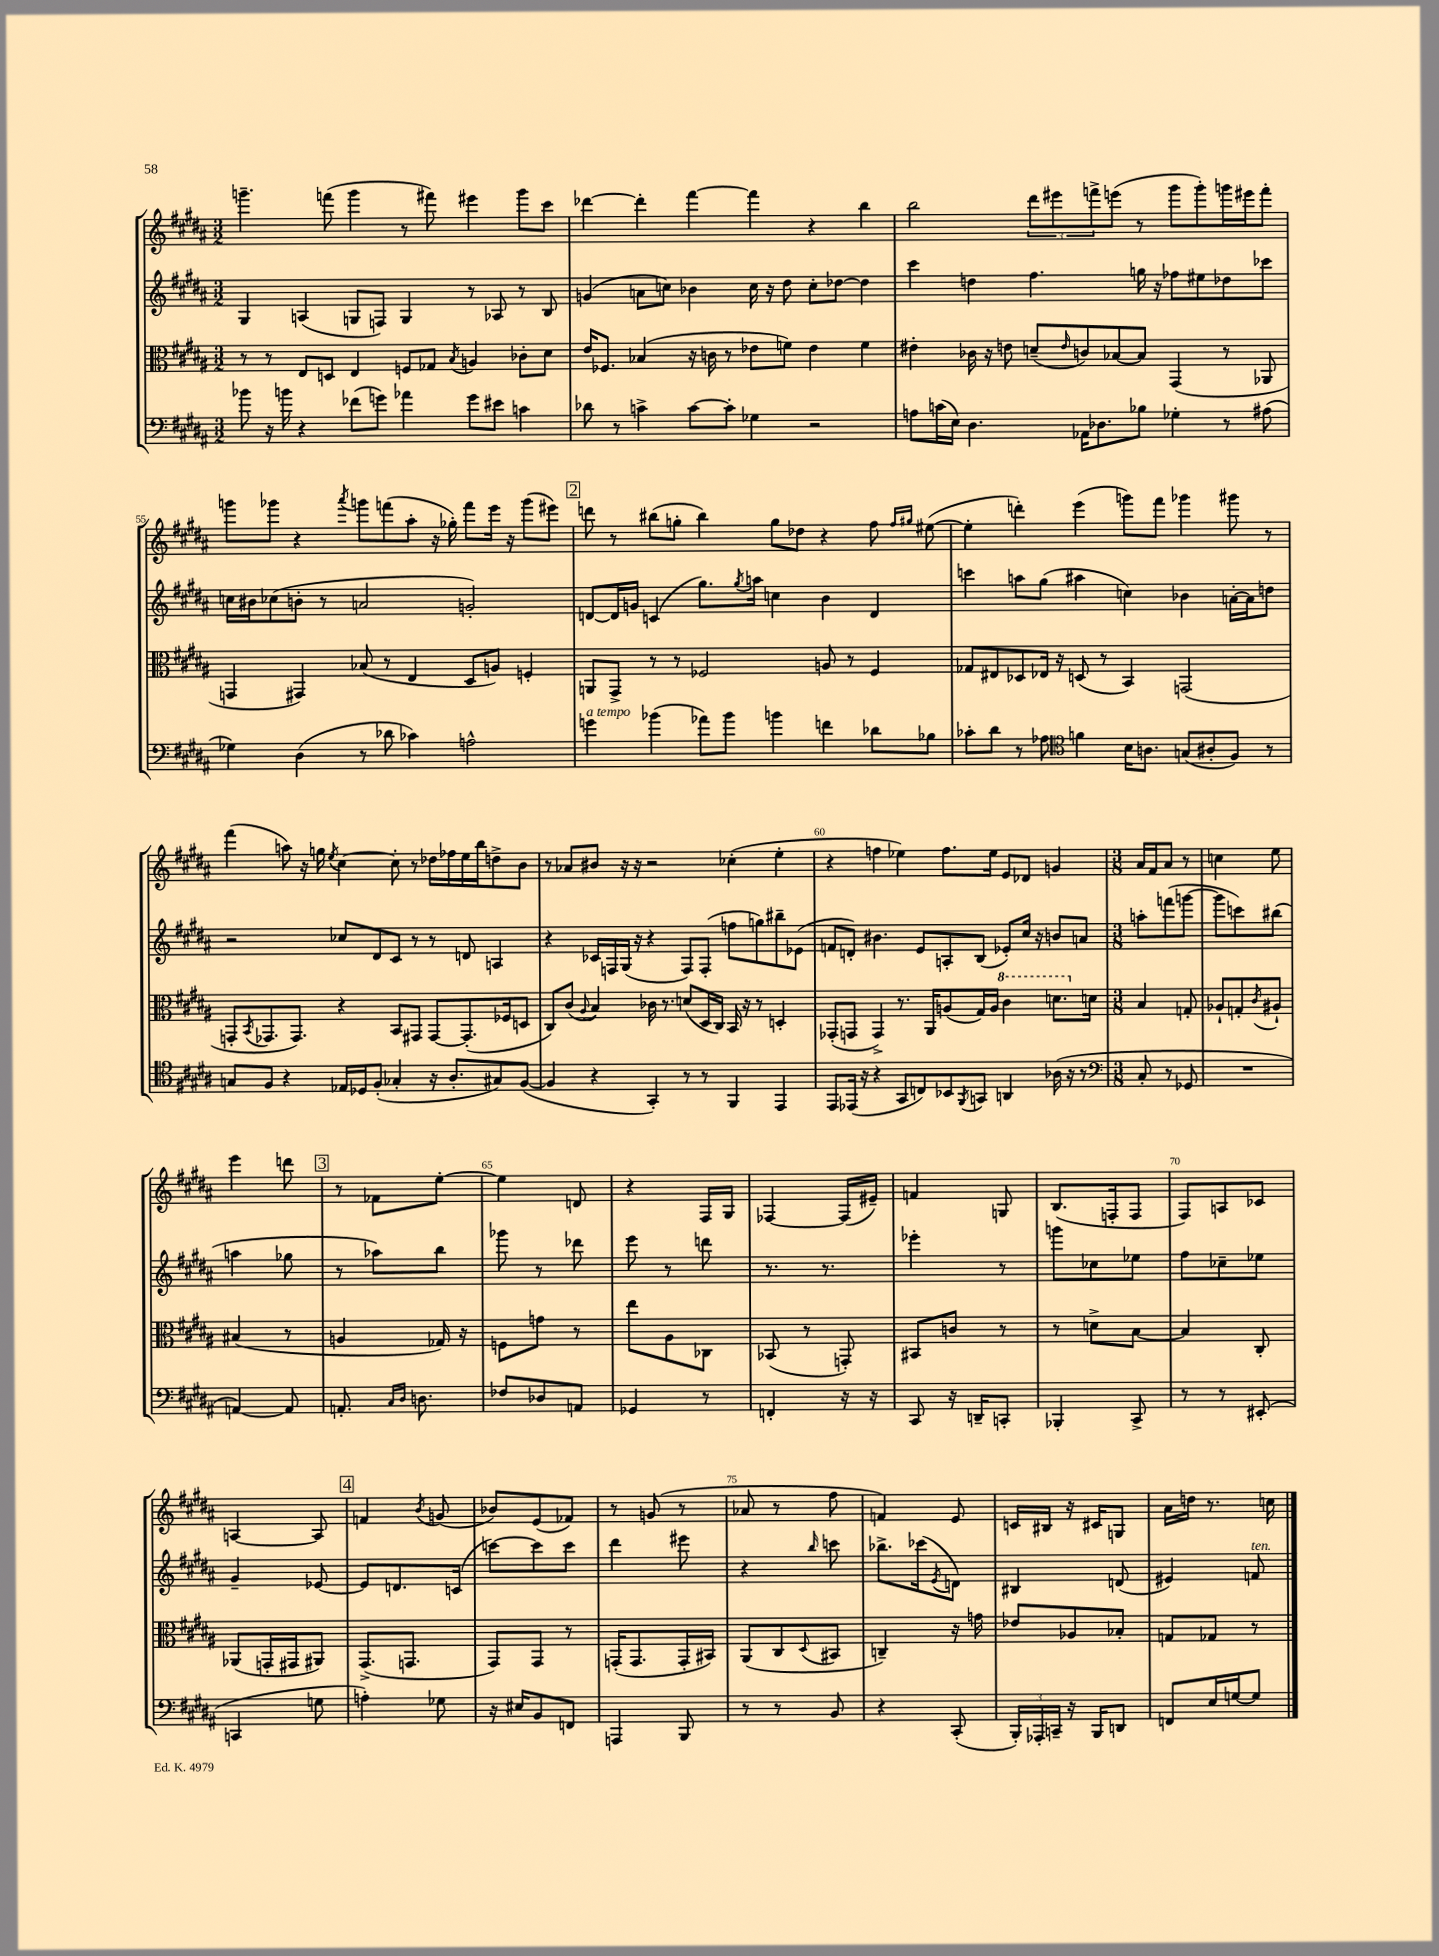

**kern	**kern	**kern	**kern
*part4	*part3	*part2	*part1
*staff4	*staff3	*staff2	*staff1
*clefF4	*clefC3	*clefG2	*clefG2
*k[f#c#g#d#a#]	*k[f#c#g#d#a#]	*k[f#c#g#d#a#]	*k[f#c#g#d#a#]
*M3/2	*M3/2	*M3/2	*M3/2
=52	=52	=52	=52
8b-X\	8r	4G#/	4.gggn~\
16r	8r	.	.
16bn\	.	.	.
4r	8E/L	(4An/	.
.	8Dn/J	.	(8fffn\
(8f-X\L	4E/	8Gn/L	4ggg\
8gn\J)	.	8Fn/J)	.
4a-X\	8Fn/L	4G/	8r
.	8G-X/J	.	8fff#X\)
.	8qB/	.	.
8g\L	4An/	8r	4eee#X\
8e#X\J	.	8A-X/	.
4cn\	8c-X'\L	8r	8ggg\L
.	8d#\J	8B/	8ccc#\J
=53	=53	=53	=53
8d-X\	16e/KL	(4gn/	[4ddd-X\
.	8.F-X/J	.	.
8r	.	.	.
4cn^\	(4B-X/	8an\L	4ddd-'\]
.	.	8ccn\J)	.
[8c\L	16r	4b-X\	[4fff#\
.	16cn\	.	.
8c'\J]	8r	.	.
4G-X\	8e-X\L	16cc\	4fff#\]
.	.	16r	.
.	8fn\J)	8dd#\	.
2r	4e-\	8cc'\L	4r
.	.	[8dd-X\J	.
.	4f\	4dd-\]	4bb\
=54	=54	=54	=54
8An\L	4e#X'\	4ccc#\	2bb\
(16cn\L	.	.	.
16E\JJ)	.	.	.
4.D#\	16c-X\	4ddn\	.
.	16r	.	.
.	8en\	.	.
.	(8dn~/L	4.ff#\	12ddd#\L
.	.	.	12eee#X\
.	16qqe/	.	.
16AA-X\KL	8cn/)	.	.
.	.	.	12fffn^\
8.D-X\	.	.	.
.	[8B-X/	.	(8eeen\J
8B-X\J	8B-/J]	16ggn\	8r
.	.	16r	.
4G-X'\	(4GG#/	8ff-X\L	8ggg#\L
.	.	8ee#X\	8ggg#'\)
8r	8r	8dd-X\	16gggn\L
.	.	.	16eee#X\J
(8A#X\	8AA-X/	8ccc-X\J	8fff'\J
!!LO:LB:g=z
=55	=55	=55	=55
4G-X\)	4GGn/	16ccn\LL	8gggn\L
.	.	16b#X\J	.
.	.	(8cc-X\	8ggg-X\J
(4D#\	4GG#X/)	8bn'\J	4r
.	.	8r	.
.	.	.	8qaaa#/
8r	(8B-X/	2an/	8gggn\L
8d-X\	8r	.	(8fffn\
4c-X\)	4E/	.	8aa#'\J
.	.	.	16r
.	.	.	16gg-X'\)
2An^^\	8D#/L	2gn'/)	8fff\L
.	8An/J)	.	16eee\Jk
.	.	.	16r
.	4Fn'/	.	(8ggg\L
.	.	.	8eee#X\J)
!!LO:REH:place=s1:t=2
=56	=56	=56	=56
!LO:TX:a:i:t=a tempo	!	!	!
4gn\	8AAn/L	[8dn/L	8dddn\
.	8GG#^/J	16d/L]	8r
.	.	16gn/JJ	.
(4b-X\	8r	(4cn/	(8bb#X\L
.	8r	.	8ggn'\J
8a-X\L)	2F-X/	8.gg#\L)	4bb#\)
8b-\J	.	.	.
.	.	8qgg#/	.
.	.	16aan\Jk	.
4bn\	.	4ccn\	8gg\L
.	.	.	8dd-X\J
4fn\	8An/	4b\	4r
.	8r	.	.
8d-X\L	4F-/	4d/	8ff#\
.	.	.	16qqff#/LL
.	.	.	16qqgg#X/JJ
8B-X\J	.	.	([8ee#X\
=57	=57	=57	=57
8c-X'\L	8G-X/L	4cccn\	4ee#'\]
8d#\J	8E#X/	.	.
8r	8D-X/	8aan\L	4dddn'\)
8A-X\	16E-X/Jk	(8gg#\J	.
.	16r	.	.
*clefC4	*	*	*
4fn\	(8Dn/	4aa#X\	(4eee\
.	8r	.	.
16B\KL	4BB/)	4ccn\)	8gggn\L)
8.An\J	.	.	.
.	.	.	8fff#\J
(8Gn/L	(2GGn/	4b-X\	4ggg-X\
8A#X'/	.	.	.
8F#/J)	.	[16an'\LL	8ggg#X\
.	.	16a\J]	.
8r	.	8ddn\J	8r
!!LO:LB:g=z
=58	=58	=58	=58
8Gn/L	8GGn'/L	2r	(4fff#\
.	8qBB/	.	.
8F#/J	8.GG-X/	.	.
4r	.	.	8aan\)
.	8.GG-/J)	.	.
.	.	.	16r
.	.	.	16ggn\
.	.	.	8qee/
16E-X/LL	4r	8cc-X/L	[4cc#\
16D-X/J	.	.	.
(8F#'/J	.	8d#/	.
4G-X'/	8BB/L	8c#/J	8cc#'\]
.	8GG#X/J	8r	8r
16r	[8GG#/L	8r	16dd-X\LL
8.A#'/L	.	.	16ff-X\
.	(8.GG#'/]	8dn/	16ee\
.	.	.	16bb\J
8G#X/)	.	4An/	8ddn^\
.	16F-X/k	.	.
([8F#/J	8Dn/J	.	8b\J
=59	=59	=59	=59
4F#/]	8C#/L)	4r	8r
.	(8c#/J	.	8a-X/L
.	8qqA#/	.	.
4r	4B/)	16c-X/LL	8b#X/J
.	.	16Fn/	.
.	.	(16G#/JJ	16r
.	.	16r	16r
4GG#'/)	16c-X\	4r	2r
.	8.r	.	.
8r	(8dn/L	8F/L)	.
8r	16D#/L	(8F'/J	.
.	16C#/JJ)	.	.
4FF#/	16BB/	8ffn\L	(4cc-X'\
.	16r	.	.
.	8r	8ggn\)	.
4EE/	4Dn'/	8bb#X~\	4ee'\
.	.	(8e-X\J	.
=60	=60	=60	=60
8EE/L	(8GG-X'/L	8fn/L	4r
(16EE-X/Jk	8GGn/J	8dn'/J)	.
16r	.	.	.
4r	4GG^/)	4.b#X\	4ffn\
8GG#/L	8.r	.	4ee-X\)
8Cn/)	.	8e/L	.
.	16AA#/KL	.	.
8BB-X/	(8An/	8An'/	8.ff\L
8qFF#/	.	.	.
8GGn/J	16G#/L)	(8B/J	.
.	16A/JJ	.	16ee-\Jk
*	*8va	*	*
4AAn/	4cc#\	8e-X'/L)	8e/L
.	.	16cc#/Jk	8d-X/J
.	.	16r	.
(16A-X\	8.ddn\L	8bn/L	4gn/
16r	.	.	.
8r	.	8an/J	.
*	*X8va	*	*
.	16dn\Jk	.	.
=61	=61	=61	=61
*clefF4	*	*	*
*M3/8	*M3/8	*M3/8	*M3/8
8C#'/	4B/	8aan'\L	16a#/LL
.	.	.	16f#/J
8r	.	(8fffn\	8a#/J
8GG-X/	8Gn'/	[8gggn\J	8r
=62	=62	=62	=62
4.r	8A-X`/L	8ggg\L]	4ccn\
.	8Gn'/	8cccn\)	.
.	8qc#/	.	.
.	8A#X`/J	(8bb#X\J	8ee\
!!LO:LB:g=z
=63	=63	=63	=63
[4AAn/)	(4B#X/	4aan\	4eee\
8AA/]	8r	8gg-X\	8dddn\
!!LO:REH:place=s1:t=3
=64	=64	=64	=64
8.AAn'/	4An/	8r	8r
.	.	8aa-X\L)	8f-X\L
16qqC#/LL	.	.	.
16qqD#/JJ	.	.	.
8.Dn\	.	.	.
.	16G-X/)	8bb\J	[8ee'\J
.	16r	.	.
=65	=65	=65	=65
8F-X/L	8Fn\L	8ggg-X\	4ee\]
8D-X/	8gn\J	8r	.
8AAn/J	8r	8ddd-X\	8dn/
=66	=66	=66	=66
4GG-X/	8ee\L	8eee\	4r
.	8A#\	8r	.
8r	8C-X\J	8dddn\	16F#/LL
.	.	.	16G#/JJ
=67	=67	=67	=67
4FFn'/	(8BB-X/	8.r	[4F-X/
.	8r	.	.
.	.	8.r	.
16r	8GGn'/)	.	(16F-/LL]
16r	.	.	16e#X~/JJ)
=68	=68	=68	=68
8CC#/	8BB#X/L	4eee-X'\	4fn/
16r	8cn/J	.	.
16DDn~/KL	.	.	.
8CCn'/J	8r	8r	8Gn/
=69	=69	=69	=69
4BBB-X'/	8r	8gggn\L	(8.B/L
.	8dn^\L	8cc-X\	.
.	.	.	16Fn'/k
8CC#^/	[8B\J	8ee-X\J	8F/J
=70	=70	=70	=70
8r	4B/]	8ff#\L	8F#/L)
8r	.	8cc-X~\	8An/
(8EE#X'/	8C#'/	8ee-X\J	8c-X/J
!!LO:LB:g=z
=71	=71	=71	=71
4CCn/	(8AA-X/L	4g#~/	[4An/
.	16GGn'/L	.	.
.	16GG#X/J	.	.
8Gn\	8AA#X/J)	[8e-X/	8A/]
!!LO:REH:place=s1:t=4
=72	=72	=72	=72
4An'\)	(8.GG#^/L	8e-/L]	4fn/
.	.	8.dn/	.
.	8.GGn/J	.	.
.	.	.	8qb/
8G-X\	.	.	(8gn/
.	.	(16cn/Jk	.
=73	=73	=73	=73
16r	8GG#/L)	[8cccn\L)	8b-X/L)
16E#X/KL	.	.	.
8BB/	8GG#/J	8ccc\]	(8e/
8FFn/J	8r	8ccc\J	8f-X/J)
=74	=74	=74	=74
4AAAn/	(16GGn'/KL	4ddd#\	8r
.	8.GG/	.	.
.	.	.	(8gn/
8BBB/	16GG'/L	8eee#X\	8r
.	16BB#X/JJ)	.	.
=75	=75	=75	=75
8r	(8AA#/L	4r	8a-X/
8r	8C#/	.	8r
.	8qqD#/	16qqbb/	.
8BB/	8BB#X/J	8cccn\	8ff#\
=76	=76	=76	=76
4r	4Cn~/)	8.bb-X^\L	4fn/)
.	.	(16ccc-X\k	.
.	.	8qe/	.
(8CC#'/	16r	8dn\J)	8e/
.	16gn\	.	.
=77	=77	=77	=77
24BBB'/LL)	8e-X/L	4B#X/	16cn/LL
24AAA-X'/	.	.	.
.	.	.	16B#X/JJ
24CCn~/JJ	.	.	.
16r	8A-X/	.	16r
16BBB/KL	.	.	16c#X/KL
8DDn/J	8B-X'/J	(8dn/	8Gn/J
=78	=78	=78	=78
8FFn/L	8Gn/L	4e#X/)	16a#\LL
.	.	.	16ddn\JJ
16E/L	8G-X/J	.	8.r
[16Gn/J	.	.	.
!	!	!LO:TX:a:i:t=ten.	!
8G/J]	8r	8fn/	.
.	.	.	16ccn\
==	==	==	==
*-	*-	*-	*-
